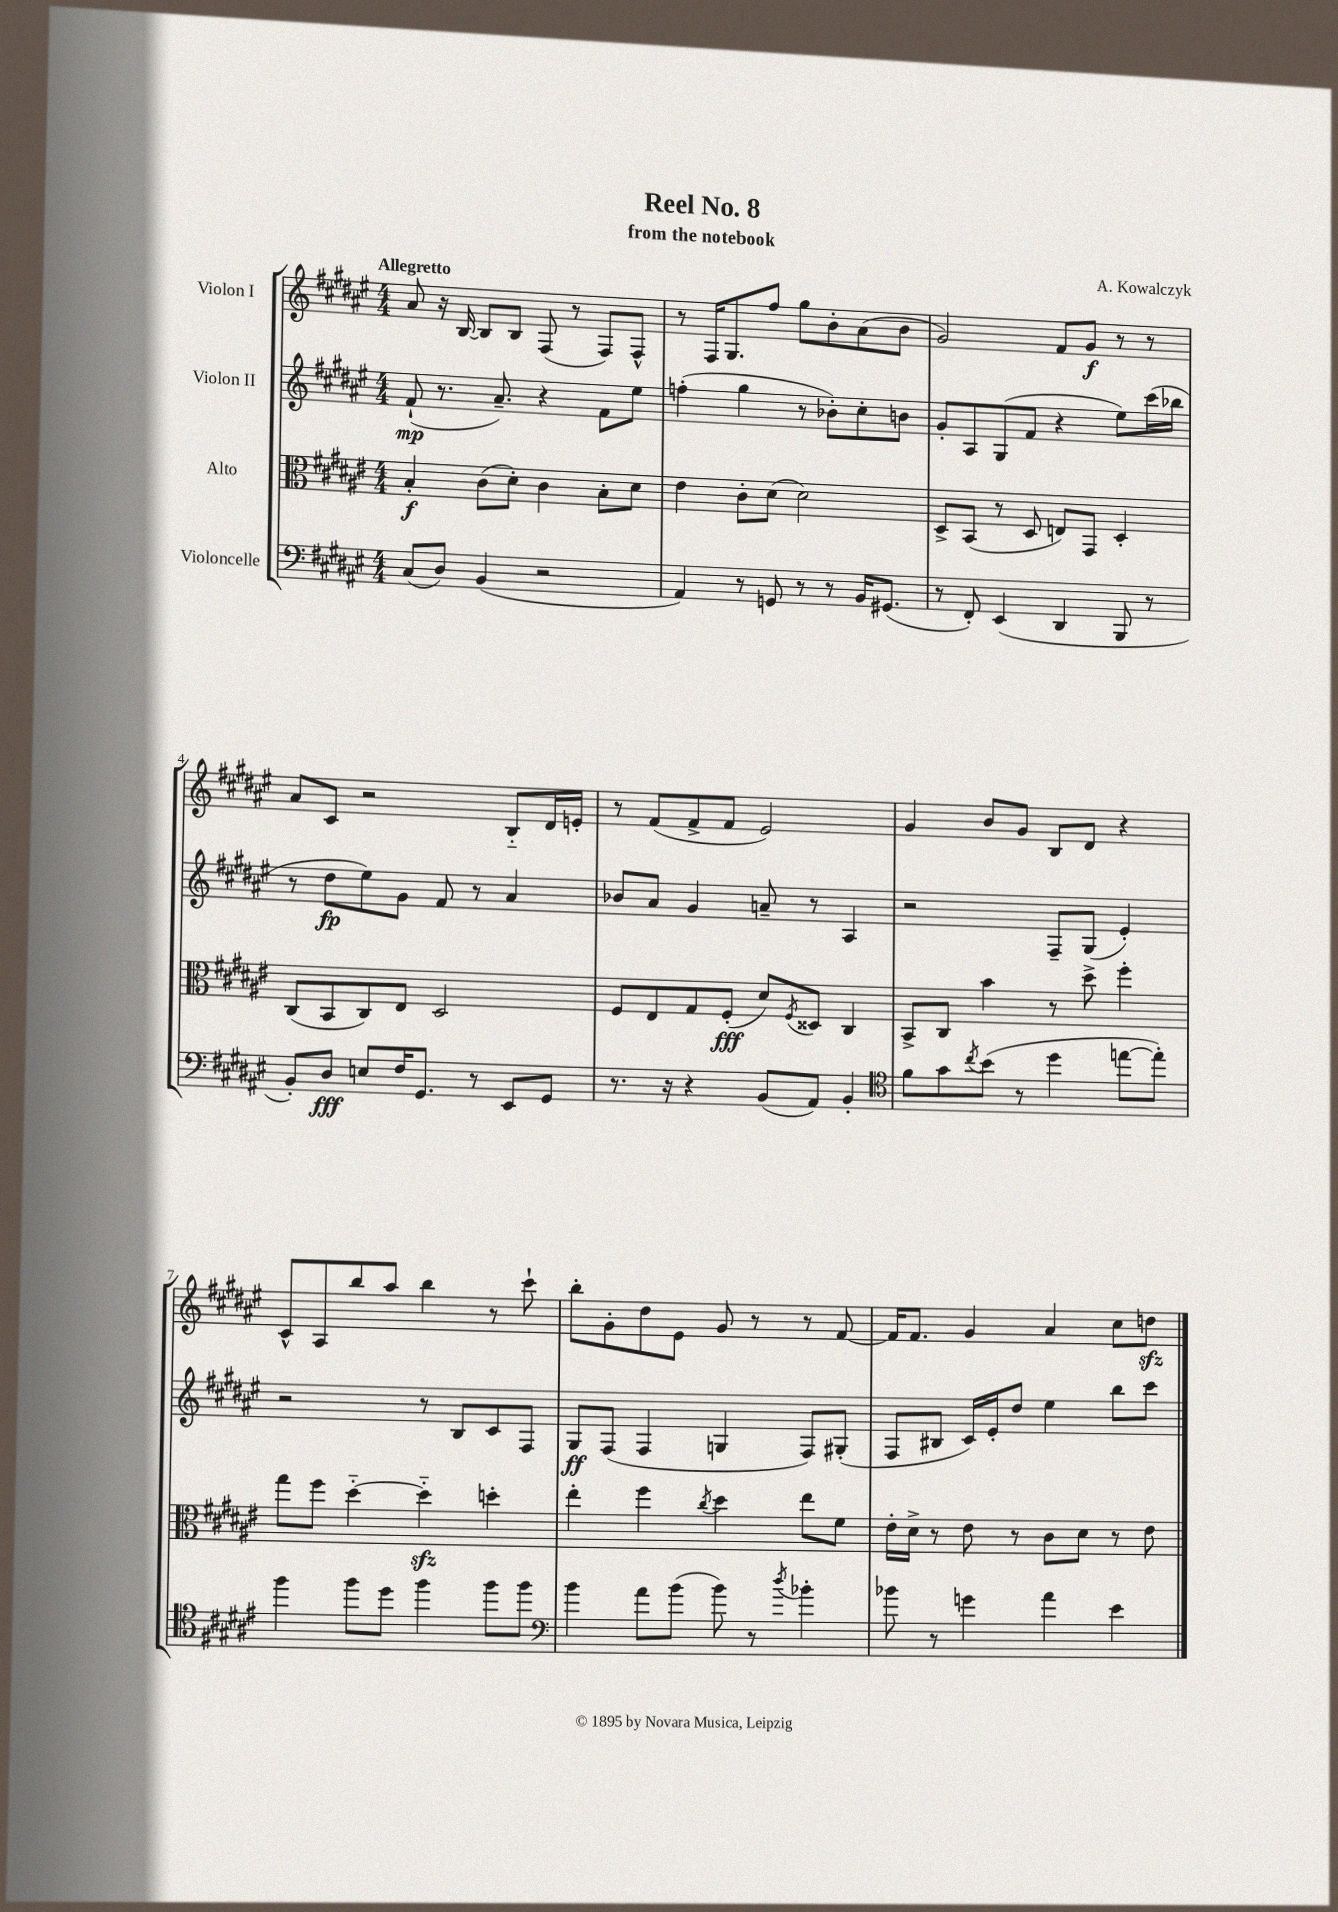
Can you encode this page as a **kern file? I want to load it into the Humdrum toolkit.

**kern	**kern	**kern	**kern
*staff4	*staff3	*staff2	*staff1
*clefF4	*clefC3	*clefG2	*clefG2
*k[f#c#g#d#a#e#]	*k[f#c#g#d#a#e#]	*k[f#c#g#d#a#e#]	*k[f#c#g#d#a#e#]
*M4/4	*M4/4	*M4/4	*M4/4
(8C#	4B'	(8f#`	8a#
8D#)	.	8.r	16r
.	.	.	[16B
(4BB	(8c#	.	8B]
.	.	8.a#~)	.
.	8d#')	.	8B
2r	4c#	4r	(8F#
.	.	.	8r
.	8B'	8f#	8F#)
.	8d#	8ee#	8F#^^
=	=	=	=
4AA#)	4e#	(4ff'	8r
.	.	.	16F#
.	.	.	8.G#
8r	8c#'	4gg#	.
8GG	(8d#	.	8ff#
8r	2d#)	8r	8gg#
8r	.	8b-')	8b'
16BB	.	8cc#'	(8a#
(8.GG#	.	.	.
.	.	8b	8b
=	=	=	=
8r	8D#^	8g#'	2g#)
8FF#')	(8BB	8A#	.
(4EE#	8r	(8G#	.
.	8D#	8f#	.
4DD#	8E)	4r	8f#
.	8GG#	.	8g#
8BBB	4D#'	8ee#)	8r
8r	.	(16ccc#	8r
.	.	16bb-	.
=	=	=	=
8BB')	(8C#	8r	8a#
8D#	8BB	8dd#	8c#
8E	8C#)	8ee#)	2r
16F#	8E#	8g#	.
8.GG#	.	.	.
.	2D#	8f#	.
8r	.	8r	.
8EE#	.	4a#	8B'~
8GG#	.	.	16d#
.	.	.	16e'
=	=	=	=
8.r	8F#	8b-	8r
.	8E#	8a#	(8f#
16r	.	.	.
4r	8G#	4g#	8f#^
.	(8F#'	.	8f#
(8BB	8d#)	8a~	2e#)
.	8qF#	.	.
8AA#)	8D##	8r	.
4BB'	4C#	4A#	.
=	=	=	=
*clefC4	*	*	*
8f#	8BB^	2r	4g#
8g#	8C#	.	.
8qcc#	.	.	.
(8b	4b	.	8b
8r	.	.	8g#
4dd#	8r	8F#~	8B
.	8dd#^	(8G#	8d#
[8ee	4ff#'	4e#')	4r
8ee'])	.	.	.
=	=	=	=
4ff#	8gg#	2r	8c#^^
.	8ff#	.	8A#
8ff#	[4dd#'~	.	8bb
8dd#	.	.	8aa#
4ff#	4dd#'~]	8r	4bb
.	.	8B	.
8ff#	4dd'	8c#	8r
8ff#	.	8F#	8ccc#`
=	=	=	=
*clefF4	*	*	*
4b	4ee#'	8G#	8bb'
.	.	(8F#	8g#'
8a#	4ff#	4F#	8dd#
(8b	.	.	8e#
.	8qcc#	.	.
8b)	4dd#	4G	8g#
8r	.	.	8r
8qdd#	.	.	.
4b-'	8ee#	8F#)	8r
.	8f#	(8G#'	[8f#
=	=	=	=
8b-	16e#'	8F#	16f#]
.	16d#^	.	8.f#
8r	8r	8B#	.
4g	8e#	16c#)	4g#
.	.	16e#'	.
.	8r	8dd#	.
4a#	8c#	4ee#	4a#
.	8d#	.	.
4e#	8r	8bb	8cc#
.	8e#	8ccc#	8dd
==	==	==	==
*-	*-	*-	*-
